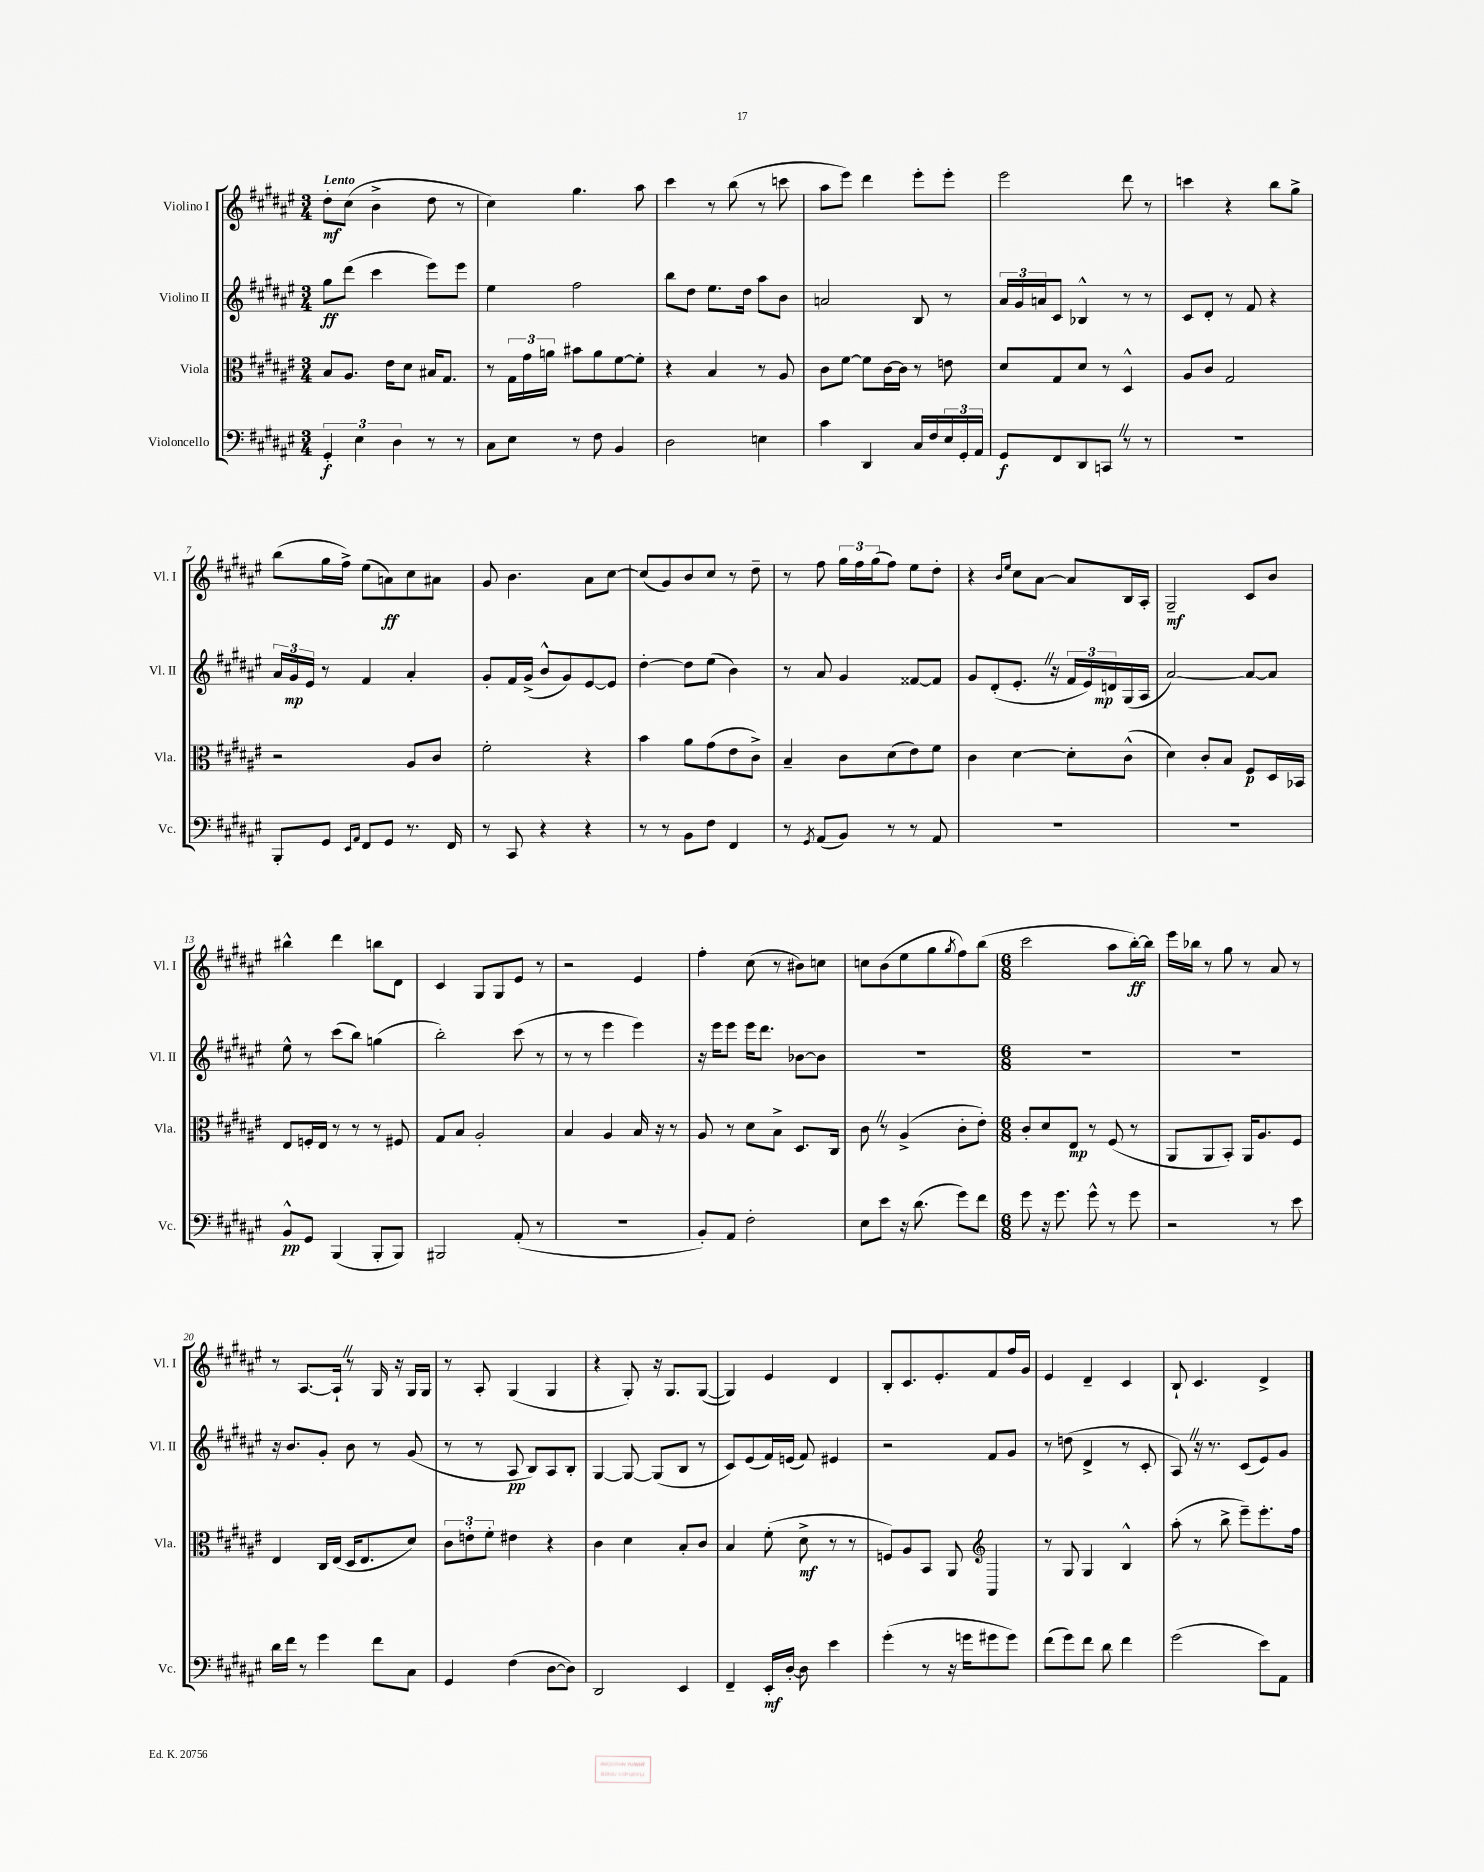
<<
\new StaffGroup <<
\new Staff = "s0" \with { instrumentName = "Violino I" shortInstrumentName = "Vl. I" } {
    \clef treble \key fis \major \numericTimeSignature \time 3/4 \tempo "Lento"
    dis''8-.\mf cis''8( b'4-> dis''8 r8 |
    cis''4) gis''4. ais''8 |
    cis'''4 r8 b''8( r8 c'''8 |
    ais''8 eis'''8) dis'''4 eis'''8-. eis'''8-. |
    eis'''2 dis'''8 r8 |
    c'''4 r4 b''8 gis''8-> |
    b''8( gis''16 fis''16->) eis''8( a'8\ff) cis''8 ais'8 |
    gis'8 b'4. ais'8 cis''8~ |
    cis''8( gis'8) b'8 cis''8 r8 dis''8-- |
    r8 fis''8 \tuplet 3/2 { gis''16 fis''16 gis''16( } fis''8) eis''8 dis''8-. |
    r4 \grace { b'16 eis''16 } cis''8 ais'8~ ais'8 b16 ais16-. |
    gis2--\mf cis'8 b'8 |
    bis''4-^ dis'''4 b''8 dis'8 |
    cis'4 gis8 gis8 eis'8 r8 |
    r2 eis'4 |
    fis''4-. cis''8( r8 bis'8) c''8 |
    c''8 b'8( eis''8 gis''8 \acciaccatura { gis''8 } fis''8) b''8( |
    \numericTimeSignature \time 6/8 cis'''2 ais''8 b''16~-.\ff) b''16 |
    eis'''16 bes''16 r8 gis''8 r8 ais'8 r8 |
    r8 ais8.~ ais16-! \once \override BreathingSign.text = \markup { \musicglyph "scripts.caesura.straight" } \breathe r8 gis16 r16 gis16 gis16 |
    r8 ais8-. gis4( gis4 |
    r4 gis8-.) r16 gis8. gis8~( |
    gis4) eis'4 dis'4 |
    b8-. cis'8. eis'8.-. fis'8 fis''16 gis'16 |
    eis'4 dis'4-- cis'4 |
    b8-! cis'4. dis'4-> \bar "|." |
}
\new Staff = "s1" \with { instrumentName = "Violino II" shortInstrumentName = "Vl. II" } {
    \clef treble \key fis \major \numericTimeSignature \time 3/4
    gis''8\ff dis'''8( cis'''4 eis'''8) eis'''8 |
    eis''4 fis''2 |
    b''8 dis''8 eis''8. dis''16 ais''8 b'8 |
    a'2 b8 r8 |
    \tuplet 3/2 { ais'16 gis'16 a'16 } cis'8 bes4-^ r8 r8 |
    cis'8 dis'8-. r8 fis'8 r4 |
    \tuplet 3/2 { ais'16 gis'16\mp eis'16 } r8 fis'4 ais'4-. |
    gis'8-. fis'16 gis'16->( b'8-^ gis'8) eis'8~ eis'8 |
    dis''4~-. dis''8 eis''8( b'4) |
    r8 ais'8 gis'4 fisis'8~ fisis'8 |
    gis'8 dis'8-.( eis'8.-. \once \override BreathingSign.text = \markup { \musicglyph "scripts.caesura.straight" } \breathe r16 \tuplet 3/2 { fis'16 eis'16) d'16\mp } gis16( ais16 |
    ais'2~) ais'8~ ais'8 |
    eis''8-^ r8 cis'''8( b''8) g''4( |
    b''2-.) cis'''8( r8 |
    r8 r8 eis'''4 eis'''4) |
    r16 eis'''16 eis'''8 eis'''16 dis'''8. bes'8~ bes'8 |
    R2. |
    \numericTimeSignature \time 6/8 R2. |
    R2. |
    r16 b'8. gis'8-. b'8 r8 gis'8( |
    r8 r8 ais8\pp b8) ais8 b8-. |
    gis4~ gis8~ gis8( b8 r8 |
    cis'8) eis'8( fis'16) e'16( fis'8) eis'4 |
    r2 fis'8 gis'8 |
    r8 d''8( dis'4-> r8 cis'8-. |
    ais8) \once \override BreathingSign.text = \markup { \musicglyph "scripts.caesura.straight" } \breathe r16 r8. cis'8( eis'8) gis'8 \bar "|." |
}
\new Staff = "s2" \with { instrumentName = "Viola" shortInstrumentName = "Vla." } {
    \clef alto \key fis \major \numericTimeSignature \time 3/4
    b8 ais8. eis'16 dis'8 bis16 gis8. |
    r8 \tuplet 3/2 { gis16 gis'16 a'16 } bis'8 a'8 fis'8~ fis'8-. |
    r4 b4 r8 ais8 |
    cis'8 fis'8~ fis'8 cis'16~ cis'16 r8 e'8 |
    dis'8 gis8 dis'8 r8 dis4-^ |
    ais8 cis'8 gis2 |
    r2 ais8 cis'8 |
    fis'2-. r4 |
    b'4 ais'8 gis'8( eis'8 cis'8->) |
    b4-- cis'8 dis'8( eis'8) fis'8 |
    cis'4 dis'4~ dis'8-. cis'8-^( |
    dis'4) cis'8-. b8 fis8\p dis16 bes,16 |
    eis8 f16-. eis16 r8 r8 r8 fis8 |
    gis8 b8 ais2-. |
    b4 ais4 b16 r16 r8 |
    ais8 r8 dis'8 b8-> dis8. cis16 |
    cis'8 \once \override BreathingSign.text = \markup { \musicglyph "scripts.caesura.straight" } \breathe r8 ais4->( cis'8-. eis'8-.) |
    \numericTimeSignature \time 6/8 cis'8-. dis'8 eis8\mp r8 fis8( r8 |
    ais,8 ais,8 b,8-.) ais,16 ais8. fis8 |
    eis4 cis16 eis16( dis16 eis8. dis'8) |
    \tuplet 3/2 { cis'8 e'8-. fis'8-. } eis'4 r4 |
    cis'4 dis'4 b8-. cis'8 |
    b4 fis'8-.( dis'8->\mf r8 r8 |
    f8) ais8 b,8 ais,8 ais,4 |
    \clef treble r8 gis8 gis4 b4-^ |
    ais''8-.( r8 b''8-> eis'''8--) eis'''8.-. fis''16 \bar "|." |
}
\new Staff = "s3" \with { instrumentName = "Violoncello" shortInstrumentName = "Vc." } {
    \clef bass \key fis \major \numericTimeSignature \time 3/4
    \tuplet 3/2 { gis,4-.\f eis4 dis4 } r8 r8 |
    cis8 eis8 r8 fis8 b,4 |
    dis2 e4 |
    cis'4 dis,4 cis16 fis16 \tuplet 3/2 { eis16 gis,16-. ais,16 } |
    gis,8\f fis,8 dis,8 c,8 \once \override BreathingSign.text = \markup { \musicglyph "scripts.caesura.straight" } \breathe r8 r8 |
    R2. |
    b,,8-. gis,8 \grace { eis,16 ais,16 } fis,8 gis,8 r8. fis,16 |
    r8 cis,8 r4 r4 |
    r8 r8 b,8 fis8 fis,4 |
    r8 \acciaccatura { gis,8 } ais,8( b,8) r8 r8 ais,8 |
    R2. |
    R2. |
    b,8-^\pp gis,8 b,,4( b,,8-. b,,8) |
    bis,,2 ais,8-.( r8 |
    R2. |
    b,8-.) ais,8 fis2-. |
    eis8 eis'8 r16 dis'8.( gis'8) fis'8 |
    \numericTimeSignature \time 6/8 gis'8 r16 gis'8. gis'8-^ r8 gis'8 |
    r2 r8 eis'8 |
    dis'16 fis'16 r8 gis'4 fis'8 cis8 |
    gis,4 fis4( dis8~ dis8) |
    dis,2 eis,4 |
    fis,4-- eis,16-.\mf dis16~-. dis8 eis'4 |
    gis'4-.( r8 r16 g'16 gis'8 gis'8) |
    fis'8( gis'8) fis'8 dis'8 fis'4 |
    gis'2( eis'8) ais,8 \bar "|." |
}
>>
>>
